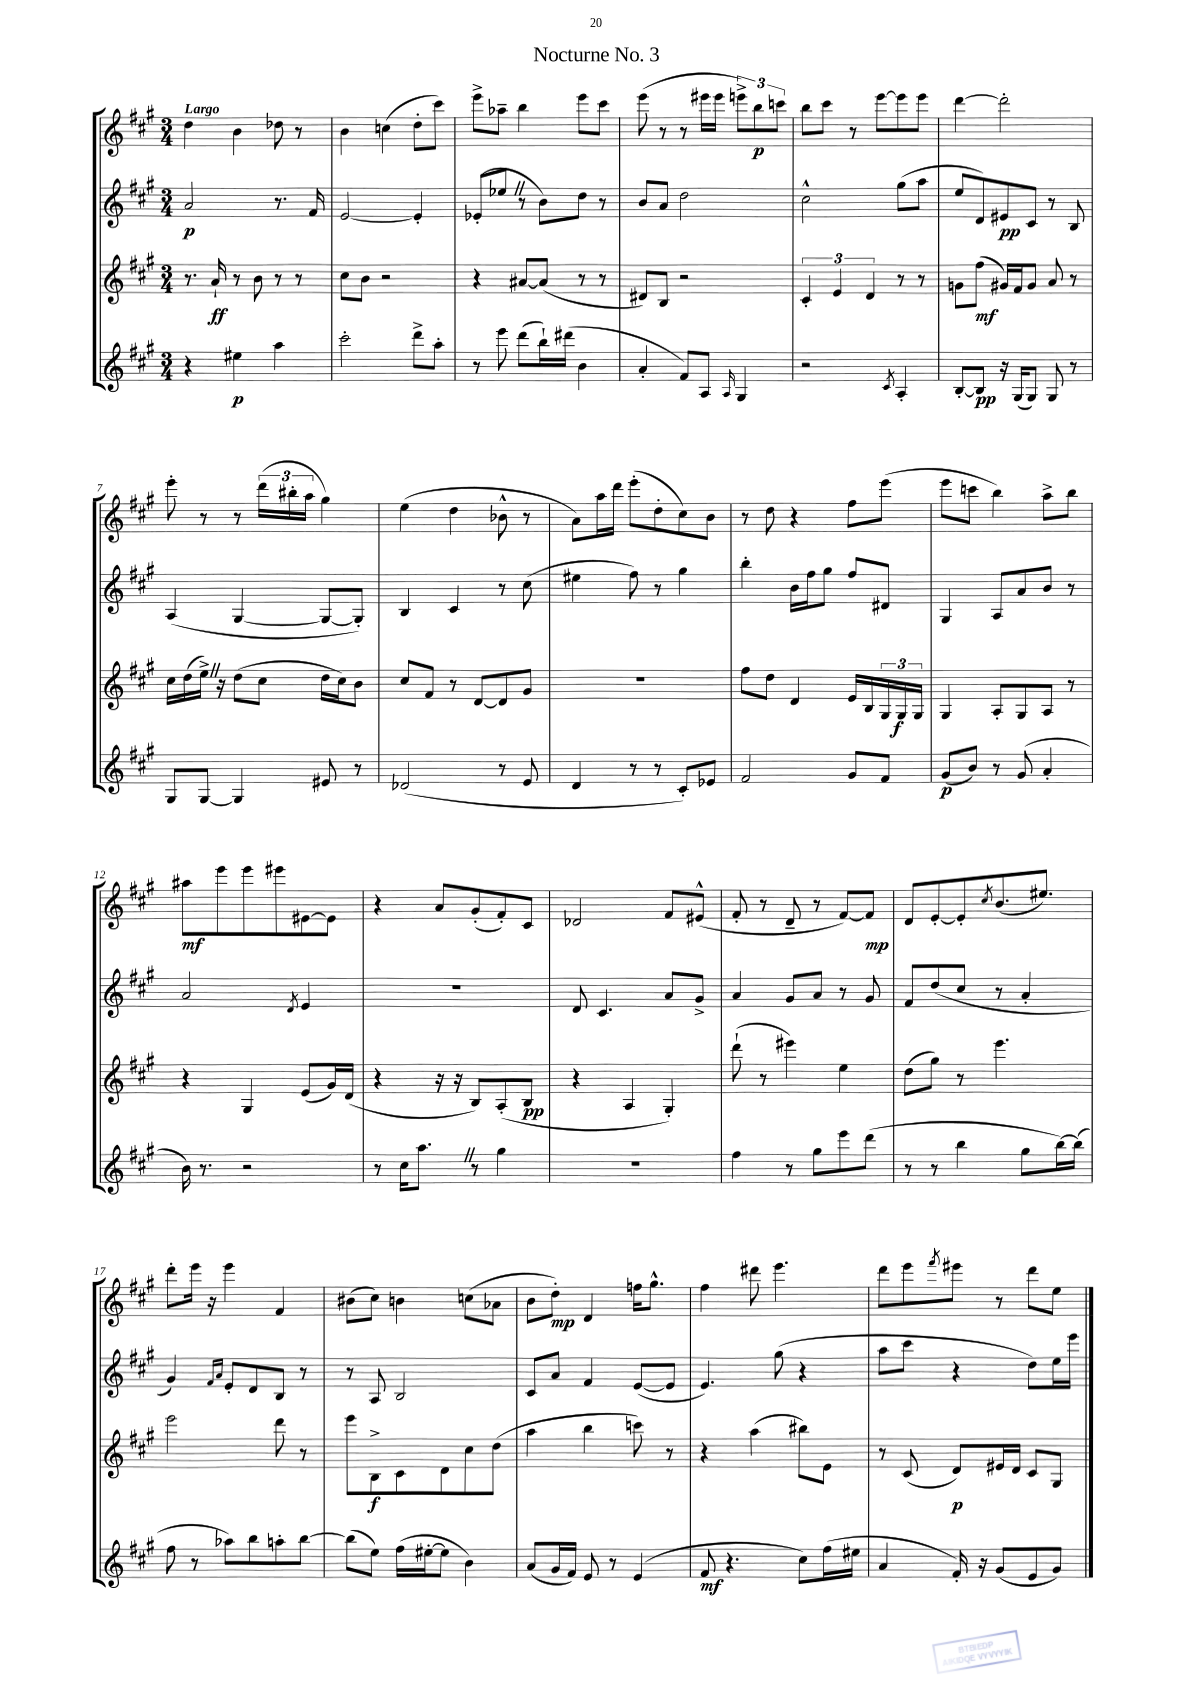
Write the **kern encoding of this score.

**kern	**dynam	**kern	**dynam	**kern	**dynam	**kern	**dynam
*part4	*part4	*part3	*part3	*part2	*part2	*part1	*part1
*staff4	*staff4	*staff3	*staff3	*staff2	*staff2	*staff1	*staff1
*clefG2	*	*clefG2	*	*clefG2	*	*clefG2	*
*k[f#c#g#]	*	*k[f#c#g#]	*	*k[f#c#g#]	*	*k[f#c#g#]	*
*M3/4	*	*M3/4	*	*M3/4	*	*M3/4	*
=1	=1	=1	=1	=1	=1	=1	=1
!	!	!	!	!	!	!LO:TX:a:B:t=Largo	!
4r	.	8.r	.	2a/	p	4dd\	.
.	.	16a`/	ff	.	.	.	.
4ee#X\	p	8r	.	.	.	4b\	.
.	.	8b\	.	.	.	.	.
4aa\	.	8r	.	8.r	.	8dd-X\	.
.	.	8r	.	.	.	8r	.
.	.	.	.	16f#/	.	.	.
=2	=2	=2	=2	=2	=2	=2	=2
2ccc#'\	.	8cc#\L	.	[2e/	.	4b\	.
.	.	8b\J	.	.	.	.	.
.	.	2r	.	.	.	(4ccn\	.
8ddd^\L	.	.	.	4e'/]	.	8dd'\L	.
8aa'\J	.	.	.	.	.	8ccc#\J)	.
=3	=3	=3	=3	=3	=3	=3	=3
8r	.	4r	.	(8e-X'/L	.	8eee^\L	.
8eee\	.	.	.	8ee-XZ/J	.	8aa-X~\J	.
(8ddd\L	.	[8a#X/L	.	8r	.	4bb\	.
16bb`\L)	.	(8a#/J]	.	8b\L)	.	.	.
(16ddd#X\JJ	.	.	.	.	.	.	.
4b\	.	8r	.	8dd\J	.	8eee\L	.
.	.	8r	.	8r	.	8ccc#\J	.
=4	=4	=4	=4	=4	=4	=4	=4
4a'/	.	8d#X/L)	.	8b/L	.	(8eee\	.
.	.	8B/J	.	8a/J	.	8r	.
8f#/L)	.	2r	.	2dd\	.	8r	.
8A/J	.	.	.	.	.	16eee#X\LL	.
.	.	.	.	.	.	16eee#\JJ	.
16qqA/	.	.	.	.	.	.	.
4G#/	.	.	.	.	.	12eeen^\L)	.
.	.	.	.	.	.	12bb\	p
.	.	.	.	.	.	12cccn\J	.
=5	=5	=5	=5	=5	=5	=5	=5
2r	.	6c#'/	.	2cc#^^\	.	8bb\L	.
.	.	.	.	.	.	8ccc#\J	.
.	.	6e/	.	.	.	.	.
.	.	.	.	.	.	8r	.
.	.	6d/	.	.	.	.	.
.	.	.	.	.	.	[8eee\L	.
8qc#/	.	.	.	.	.	.	.
4A'/	.	8r	.	(8gg#\L	.	8eee\]	.
.	.	8r	.	8aa\J	.	8eee\J	.
=6	=6	=6	=6	=6	=6	=6	=6
[8B'/L	.	8gn\L	.	8ee/L	.	[4ddd\	.
8B/J]	pp	(8ff#\J	mf	8d/)	.	.	.
16r	.	16g#X/LL)	.	8e#X/	pp	2ddd'\]	.
(16G#/KL	.	16f#/J	.	.	.	.	.
8G#/J)	.	8g#/J	.	8c#/J	.	.	.
8G#/	.	8a/	.	8r	.	.	.
8r	.	8r	.	8B/	.	.	.
!!LO:LB:g=z
=7	=7	=7	=7	=7	=7	=7	=7
8G#/L	.	16cc#\LL	.	(4A/	.	8eee'\	.
.	.	(16dd\	.	.	.	.	.
[8G#/J	.	16ee^Z\JJ)	.	.	.	8r	.
.	.	16r	.	.	.	.	.
4G#/]	.	(8dd\L	.	[4G#/	.	8r	.
.	.	8cc#\J	.	.	.	(24ddd\LL	.
.	.	.	.	.	.	24bb#X'\	.
.	.	.	.	.	.	24aa\JJ	.
8e#X/	.	16dd\LL	.	8G#/L_	.	4gg#\)	.
.	.	16cc#\J)	.	.	.	.	.
8r	.	8b\J	.	8G#'/J])	.	.	.
=8	=8	=8	=8	=8	=8	=8	=8
(2d-X/	.	8cc#/L	.	4B/	.	(4ee\	.
.	.	8f#/J	.	.	.	.	.
.	.	8r	.	4c#/	.	4dd\	.
.	.	[8d/L	.	.	.	.	.
8r	.	8d/]	.	8r	.	8b-X^^\	.
8e/	.	8g#/J	.	(8cc#\	.	8r	.
=9	=9	=9	=9	=9	=9	=9	=9
4d/	.	2.r	.	4ee#X\	.	8a\L)	.
.	.	.	.	.	.	16aa\L	.
.	.	.	.	.	.	16ddd\JJ	.
8r	.	.	.	8ff#\)	.	(8eee'\L	.
8r	.	.	.	8r	.	8dd'\	.
8c#'/L)	.	.	.	4gg#\	.	8cc#\)	.
8e-X/J	.	.	.	.	.	8b\J	.
=10	=10	=10	=10	=10	=10	=10	=10
2f#/	.	8ff#\L	.	4bb'\	.	8r	.
.	.	8dd\J	.	.	.	8dd\	.
.	.	4d/	.	16b\LL	.	4r	.
.	.	.	.	16ff#\J	.	.	.
.	.	.	.	8gg#\J	.	.	.
8g#/L	.	16e/LL	.	8ff#/L	.	8ff#\L	.
.	.	16B/	.	.	.	.	.
8f#/J	.	24G#/	.	8d#X/J	.	(8eee\J	.
.	.	24G#/	f	.	.	.	.
.	.	24G#/JJ	.	.	.	.	.
=11	=11	=11	=11	=11	=11	=11	=11
(8g#/L	p	4G#/	.	4G#/	.	8eee\L	.
8b/J)	.	.	.	.	.	8cccn\J	.
8r	.	8A'/L	.	8A/L	.	4bb\)	.
(8g#/	.	8G#/	.	8a/	.	.	.
4a'/	.	8A/J	.	8b/J	.	8aa^\L	.
.	.	8r	.	8r	.	8bb\J	.
!!LO:LB:g=z
=12	=12	=12	=12	=12	=12	=12	=12
16b\)	.	4r	.	2a/	.	8aa#X\L	mf
8.r	.	.	.	.	.	.	.
.	.	.	.	.	.	8eee\	.
2r	.	4G#/	.	.	.	8eee\	.
.	.	.	.	.	.	8eee#X\	.
.	.	.	.	8qd/	.	.	.
.	.	(8e/L	.	4e/	.	[8e#X\	.
.	.	16g#/L)	.	.	.	8e#\J]	.
.	.	(16d/JJ	.	.	.	.	.
=13	=13	=13	=13	=13	=13	=13	=13
8r	.	4r	.	2.r	.	4r	.
16cc#\KL	.	.	.	.	.	.	.
8.aaZ\J	.	.	.	.	.	.	.
.	.	16r	.	.	.	8a/L	.
.	.	16r	.	.	.	.	.
8r	.	8B/L)	.	.	.	(8g#'/	.
4gg#\	.	(8A'/	.	.	.	8f#'/)	.
.	.	8B/J	pp	.	.	8c#/J	.
=14	=14	=14	=14	=14	=14	=14	=14
2.r	.	4r	.	8d/	.	2d-X/	.
.	.	.	.	4.c#/	.	.	.
.	.	4A/	.	.	.	.	.
.	.	4G#'/)	.	8a/L	.	8f#/L	.
.	.	.	.	8g#^/J	.	(8e#X^^/J	.
=15	=15	=15	=15	=15	=15	=15	=15
4ff#\	.	(8ddd`\	.	4a/	.	8f#'/	.
.	.	8r	.	.	.	8r	.
8r	.	4eee#X\)	.	8g#/L	.	8d~/	.
8gg#\L	.	.	.	8a/J	.	8r	.
8eee\	.	4ee\	.	8r	.	[8f#/L)	.
(8ddd\J	.	.	.	8g#/	.	8f#/J]	mp
=16	=16	=16	=16	=16	=16	=16	=16
8r	.	(8dd\L	.	8f#/L	.	8d/L	.
8r	.	8gg#\J)	.	(8dd/	.	[8e'/	.
4bb\	.	8r	.	8cc#/J	.	8e'/]	.
.	.	.	.	.	.	8qcc#/	.
.	.	4.eee\	.	8r	.	(8.b/	.
8gg#\L	.	.	.	4a'/	.	.	.
.	.	.	.	.	.	8.ee#X/J)	.
[16bb\L)	.	.	.	.	.	.	.
(16bb\JJ]	.	.	.	.	.	.	.
!!LO:LB:g=z
=17	=17	=17	=17	=17	=17	=17	=17
8ff#\	.	2eee\	.	4g#/)	.	8ddd'\L	.
8r	.	.	.	.	.	16eee\Jk	.
.	.	.	.	.	.	16r	.
.	.	.	.	16qqf#/LL	.	.	.
.	.	.	.	16qqa/JJ	.	.	.
8aa-X\L)	.	.	.	8e'/L	.	4eee\	.
8bb\	.	.	.	8d/	.	.	.
8aan'\	.	8ddd\	.	8B/J	.	4f#/	.
[8bb\J	.	8r	.	8r	.	.	.
=18	=18	=18	=18	=18	=18	=18	=18
(8bb\L]	.	8eee\L	.	8r	.	(8b#X\L	.
8ee\J)	.	8B^\	f	8A/	.	8cc#\J)	.
(16ff#\LL	.	8c#\	.	2B/	.	4bn\	.
[16ee#X'\J	.	.	.	.	.	.	.
8ee#\J]	.	8d\	.	.	.	.	.
4b\)	.	8cc#\	.	.	.	(8ccn\L	.
.	.	(8dd\J	.	.	.	8a-X\J	.
=19	=19	=19	=19	=19	=19	=19	=19
(8a/L	.	4aa\	.	8c#/L	.	8b\L	.
16g#/L	.	.	.	8a/J	.	8dd'\J)	mp
16f#/JJ)	.	.	.	.	.	.	.
8e/	.	4bb\	.	4f#/	.	4d/	.
8r	.	.	.	.	.	.	.
(4e/	.	8cccn\)	.	([8e/L	.	16ffn\KL	.
.	.	.	.	.	.	8.gg#^^\J	.
.	.	8r	.	8e/J]	.	.	.
=20	=20	=20	=20	=20	=20	=20	=20
8f#/	mf	4r	.	4.e/)	.	4ff#\	.
4.r	.	.	.	.	.	.	.
.	.	(4aa\	.	.	.	8ddd#X\	.
.	.	.	.	(8gg#\	.	4.eee\	.
8cc#\L)	.	8bb#X\L)	.	4r	.	.	.
(16ff#\L	.	8e\J	.	.	.	.	.
16ee#X\JJ	.	.	.	.	.	.	.
=21	=21	=21	=21	=21	=21	=21	=21
4a/	.	8r	.	8aa\L	.	8ddd\L	.
.	.	(8c#/	.	8ccc#\J	.	8eee\	.
.	.	.	.	.	.	8qfff#/	.
16f#'/)	.	8d/L)	p	4r	.	8eee#X\J	.
16r	.	.	.	.	.	.	.
(8g#/L	.	16e#X/L	.	.	.	8r	.
.	.	16d/JJ	.	.	.	.	.
8e/	.	8c#/L	.	8dd\L)	.	8ddd\L	.
8g#/J)	.	8G#/J	.	16ee\L	.	8ee\J	.
.	.	.	.	16eee\JJ	.	.	.
==	==	==	==	==	==	==	==
*-	*-	*-	*-	*-	*-	*-	*-
